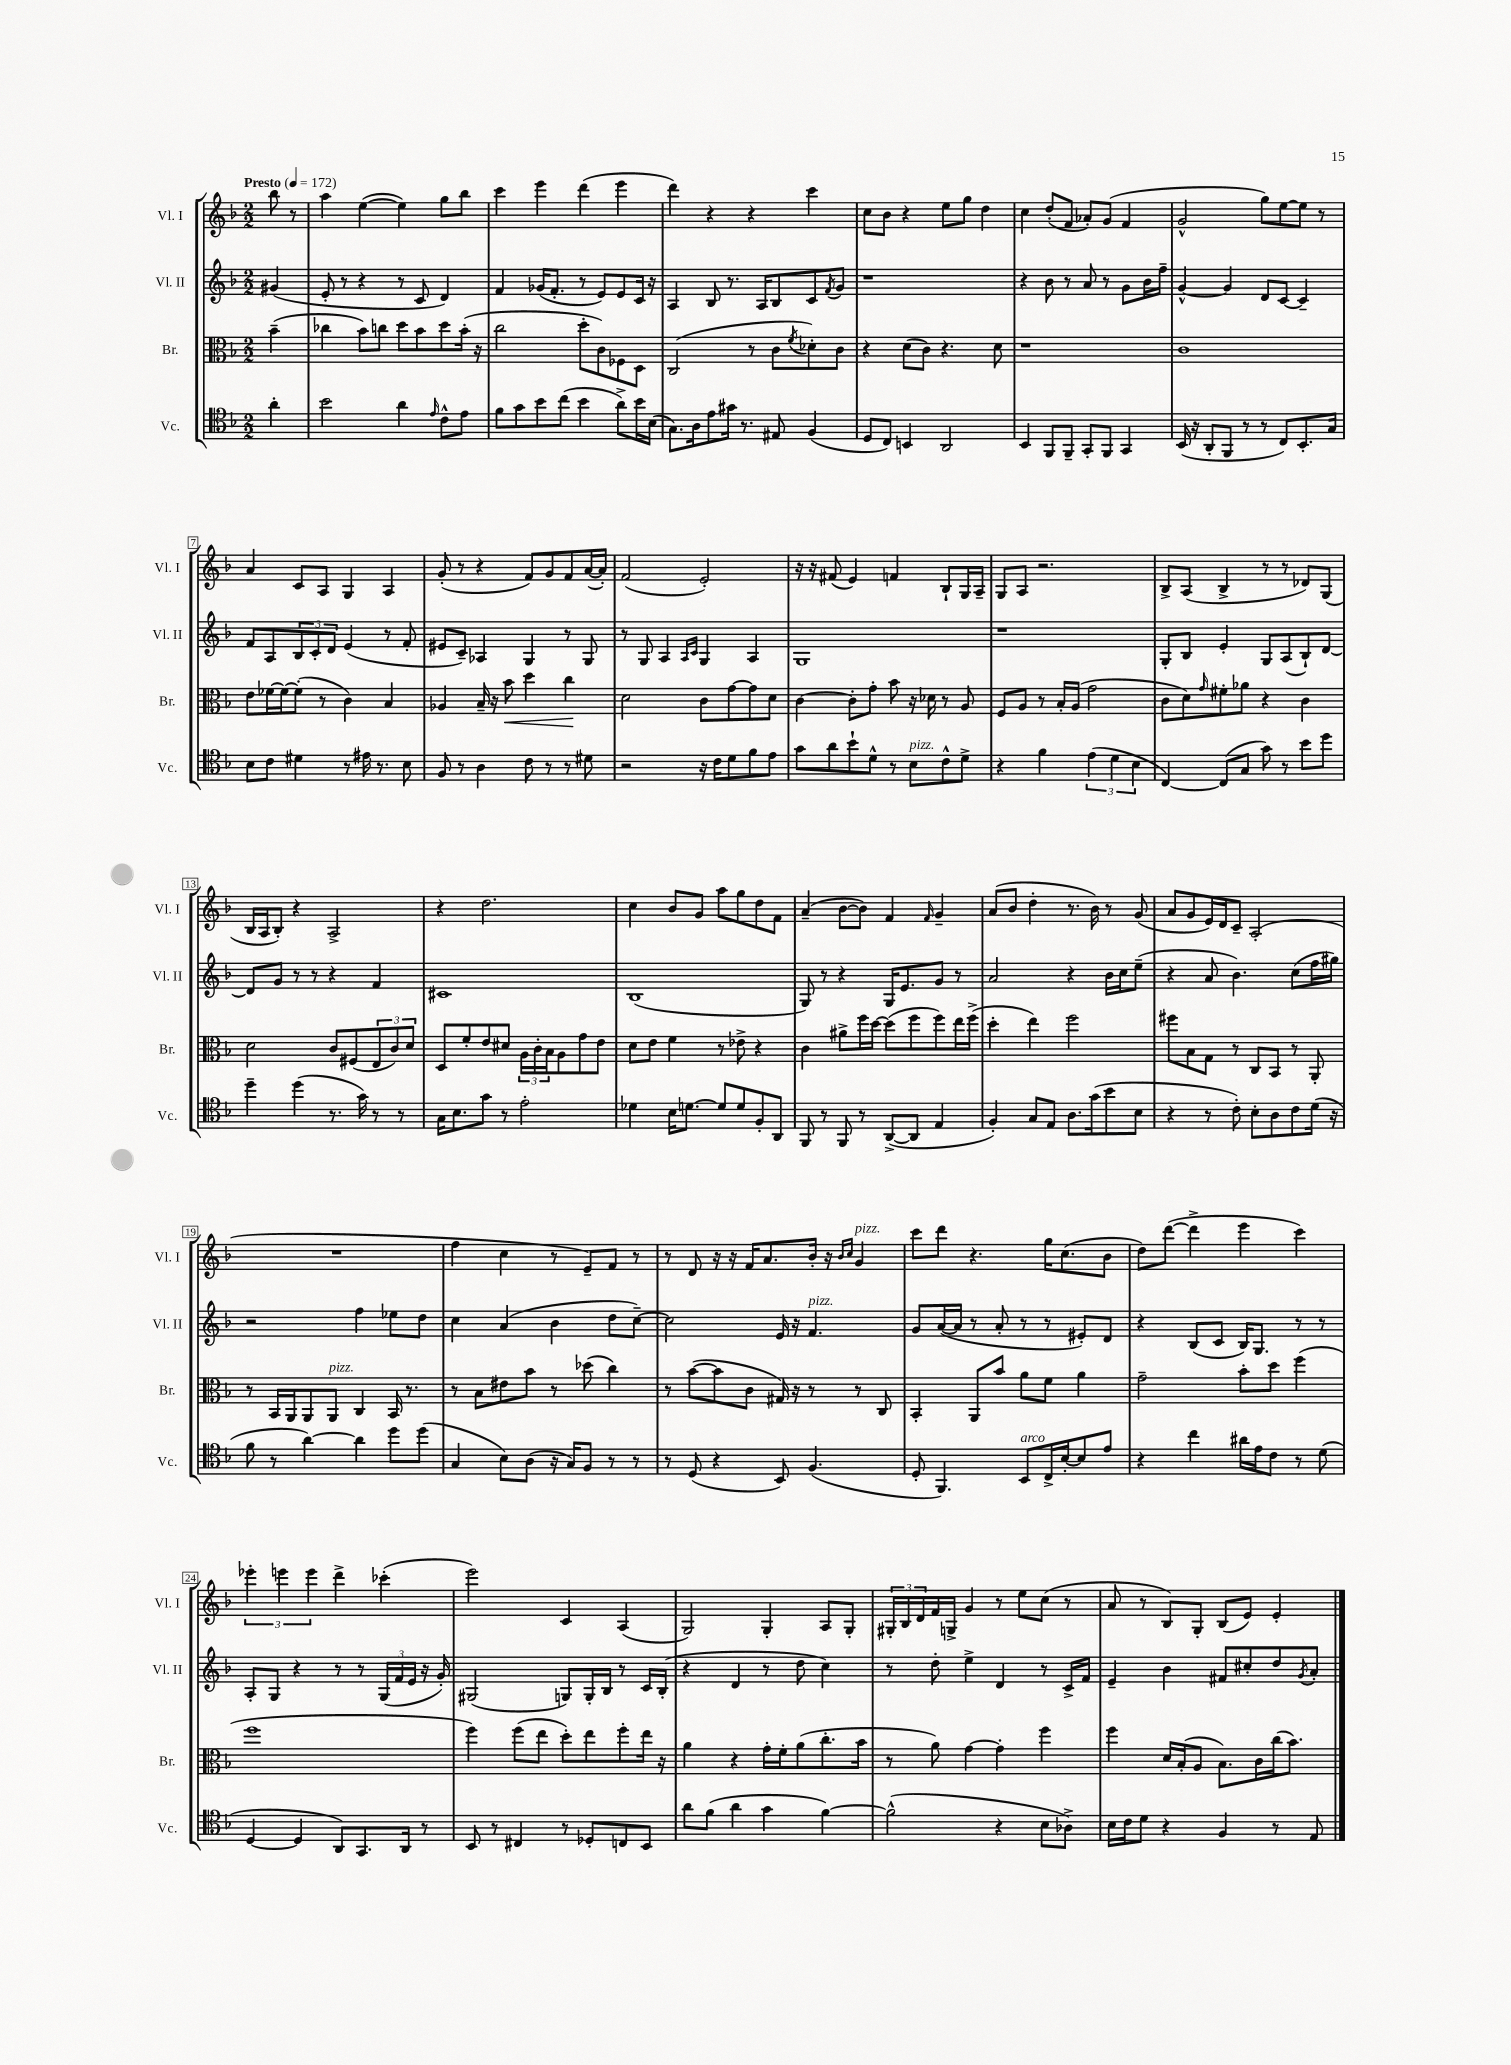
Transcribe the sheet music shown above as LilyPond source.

<<
\new StaffGroup <<
\new Staff = "s0" \with { instrumentName = "Vl. I" shortInstrumentName = "Vl. I" } {
    \clef treble \key f \major \numericTimeSignature \time 2/2 \partial 4 \tempo "Presto" 4 = 172
    bes''8 r8 |
    a''4 e''4~( e''4) g''8 bes''8 |
    c'''4 e'''4 d'''4( e'''4 |
    d'''4) r4 r4 c'''4 |
    c''8 bes'8 r4 e''8 g''8 d''4 |
    c''4 d''8-.( f'8 aes'8-.) g'8( f'4 |
    g'2-^ g''8) e''8~ e''8 r8 |
    a'4 c'8 a8 g4 a4 |
    g'8-.( r8 r4 f'8) g'8 f'8 a'16~( a'16-.) |
    f'2( e'2-.) |
    r16 r16 fis'8( e'4) f'4 bes8-! g16 a16-- |
    g8 a8 r2. |
    bes8-> a8( bes4-> r8 r8 des'8) g8( |
    bes16 a16 bes8-.) r4 a2-> |
    r4 d''2. |
    c''4 bes'8 g'8 a''8 g''8 d''8 f'8 |
    a'4--( bes'8~ bes'8) f'4 \grace { f'16 } g'4-- |
    a'8( bes'8 d''4-. r8. bes'16) r8 g'8( |
    a'8 g'8 e'16) d'16 c'8-- a2-.( |
    R1 |
    f''4 c''4 r8 e'8--) f'8 r8 |
    r8 d'8 r16 r16 f'16 a'8. bes'16-. r16 \grace { bes'16 c''16 } g'4^\markup { \italic "pizz." } |
    c'''8 d'''8 r4. g''16 c''8.( bes'8 |
    d''8) d'''8~( d'''4-> e'''4 c'''4) |
    \tuplet 3/2 { ees'''4-. e'''4 e'''4 } d'''4-> ces'''4-.( |
    e'''2) c'4 a4( |
    g2) g4-. a8 g8-. |
    \tuplet 3/2 { gis16-. bes16 d'16 } f'16 g16-> g'4 r8 e''8 c''8( r8 |
    a'8 r8 bes8) g8-. bes8( e'8) e'4-. \bar "|." |
}
\new Staff = "s1" \with { instrumentName = "Vl. II" shortInstrumentName = "Vl. II" } {
    \clef treble \key f \major \numericTimeSignature \time 2/2 \partial 4
    gis'4( |
    e'8-. r8 r4 r8 c'8 d'4) |
    f'4 ges'16( f'8.-. r8 e'8) e'8 c'16 r16 |
    a4 bes8 r8. a16 bes8 c'8 \acciaccatura { f'8 } g'8 |
    r1 |
    r4 bes'8 r8 a'8 r8 g'8 bes'16 f''16-- |
    g'4~-^ g'4 d'8 c'8~ c'4-- |
    f'8 a8 \tuplet 3/2 { bes8 c'8-. d'8 } e'4( r8 f'8-. |
    eis'8 c'8--) aes4 g4 r8 g8 |
    r8 g8 a4 \grace { a16 c'16 } g4 a4 |
    g1 |
    r1 |
    g8-. bes8 e'4-. g8 a8( bes8-!) d'8~ |
    d'8 g'8 r8 r8 r4 f'4 |
    cis'1 |
    bes1( |
    g8) r8 r4 g16 e'8. g'8 r8 |
    a'2 r4 bes'16 c''16 e''8--( |
    r4 a'8 bes'4.) c''8( f''16 gis''16) |
    r2 f''4 ees''8 d''8 |
    c''4 a'4( bes'4 d''8 c''8~--) |
    c''2 e'16 r16 f'4.^\markup { \italic "pizz." } |
    g'8 a'16~( a'16 r8 a'8-. r8 r8 eis'8-.) d'8 |
    r4 bes8( c'8 bes16) g8. r8 r8 |
    a8-. g8 r4 r8 r8 \tuplet 3/2 { g16( f'16 e'16 } r16 g'16-.) |
    gis2( g8) g16-. bes16 r8 c'16 bes16-.( |
    r4 d'4 r8 d''8 c''4) |
    r8 d''8-. e''4-> d'4 r8 c'16-> f'16 |
    e'4-- bes'4 fis'8 cis''8-. d''8 \acciaccatura { g'8 } a'8-. \bar "|." |
}
\new Staff = "s2" \with { instrumentName = "Br." shortInstrumentName = "Br." } {
    \clef alto \key f \major \numericTimeSignature \time 2/2 \partial 4
    bes'4--( |
    ces''4 bes'8) c''8 d''8 bes'8 d''8 bes'16-.( r16 |
    c''2 d''8-. c'8) fes8 d8 |
    c2( r8 c'8 \acciaccatura { f'8 } des'8-.) c'8 |
    r4 d'8( c'8) r4. d'8 |
    r1 |
    c'1 |
    e'8 fes'16~ fes'16~ fes'8-.( r8 c'4) bes4 |
    aes4 bes16-- r16 bes'8\< d''4 c''4\! |
    d'2 c'8 g'8~ g'8 d'8 |
    c'4~ c'8-. g'8-. bes'8 r16 des'16 r8 a8 |
    f8 a8 r8 bes16-. a16( g'2 |
    c'8 d'8) \grace { g'16 } fis'8-. aes'8 r4 c'4 |
    d'2 c'8 fis8( \tuplet 3/2 { e8 c'8) d'8 } |
    d8 f'8-. e'8 dis'8 \tuplet 3/2 { a16 c'16-. bes16 } a8 g'8 e'8 |
    d'8 e'8 f'4 r8 ees'8-> r4 |
    c'4 ais'8-> f''16 d''16~ d''8( f''8 f''8) e''16 f''16->( |
    d''4-. e''4) f''2 |
    fis''8 bes8 g8 r8 c8 bes,8 r8 a,8-. |
    r8 bes,16 a,16 a,8 a,8^\markup { \italic "pizz." } c4 bes,16 r8. |
    r8 bes8 eis'8 bes'8 r8 des''8( c''4) |
    r8 bes'8~( bes'8 c'8 gis16) r16 r8 r8 c8 |
    bes,4-. a,8 bes'8 a'8 f'8 a'4 |
    g'2-- bes'8-. d''8 f''4( |
    f''1 |
    f''4) f''8( e''8 d''8-.) e''8 f''8-. e''16 r16 |
    a'4 r4 g'16-. f'16-. a'8( c''8.-. bes'16 |
    r8 a'8) g'4~ g'4-. f''4 |
    f''4 d'16 bes16-.( a8 bes8.) c'16 c''16( bes'8.) \bar "|." |
}
\new Staff = "s3" \with { instrumentName = "Vc." shortInstrumentName = "Vc." } {
    \clef tenor \key f \major \numericTimeSignature \time 2/2 \partial 4
    a'4-. |
    bes'2 a'4 \grace { e'16 } c'8-^ e'8 |
    f'8 g'8 bes'8 c''8( bes'4 a'8->) bes'16 bes16( |
    g8.) a16 e'8 gis'16 r8. eis8 f4( |
    d8 c8) b,4 a,2 |
    bes,4 f,8 f,8-- g,8-. f,8 g,4 |
    bes,16( r16 a,8-. f,8 r8 r8 c8) bes,8.-. g16 |
    bes8 c'8 dis'4 r8 eis'16 r8. bes8 |
    f8 r8 a4 c'8 r8 r8 dis'8 |
    r2 r16 c'16 d'8 f'8 e'8 |
    g'8 a'8 bes'8-! d'8-^ r8 bes8^\markup { \italic "pizz." } c'8-^ d'8-> |
    r4 f'4 \tuplet 3/2 { e'4( d'4 bes4 } |
    c4~) c8( g8 g'8) r8 bes'8 d''8 |
    d''4-- d''4( r8. g'16) r8 r8 |
    g16 bes8. g'8 r8 e'2-. |
    des'4 bes16 d'8.~ d'8 d'8 f8-. a,8 |
    f,8 r8 f,8 r8 a,8~->( a,8 e4 |
    f4-.) g8 e8 a8. g'16( bes'8 bes8 |
    r4 r8 c'8-.) bes8-. a8 c'8 d'16( r16 |
    f'8 r8 a'4~) a'4 d''8 d''8( |
    g4 bes8) a8( r16 g16) f8 r8 r8 |
    r8 d8( r4 bes,8) f4.( |
    d8-. f,4.) bes,8^\markup { \italic "arco" } c16-> bes16~-. bes8 e'8 |
    r4 c''4 ais'16 e'16 c'8 r8 d'8( |
    d4~ d4 a,8) g,8. a,16 r8 |
    bes,8 r8 cis4 r8 des8-. c8 bes,8 |
    a'8 f'8( a'4 g'4 f'4~) |
    f'2-^( r4 bes8 aes8->) |
    bes16 c'16 d'8 r4 f4 r8 e8 \bar "|." |
}
>>
>>
\layout { \context { \Score \override BarNumber.stencil = #(make-stencil-boxer 0.1 0.3 ly:text-interface::print) } }
